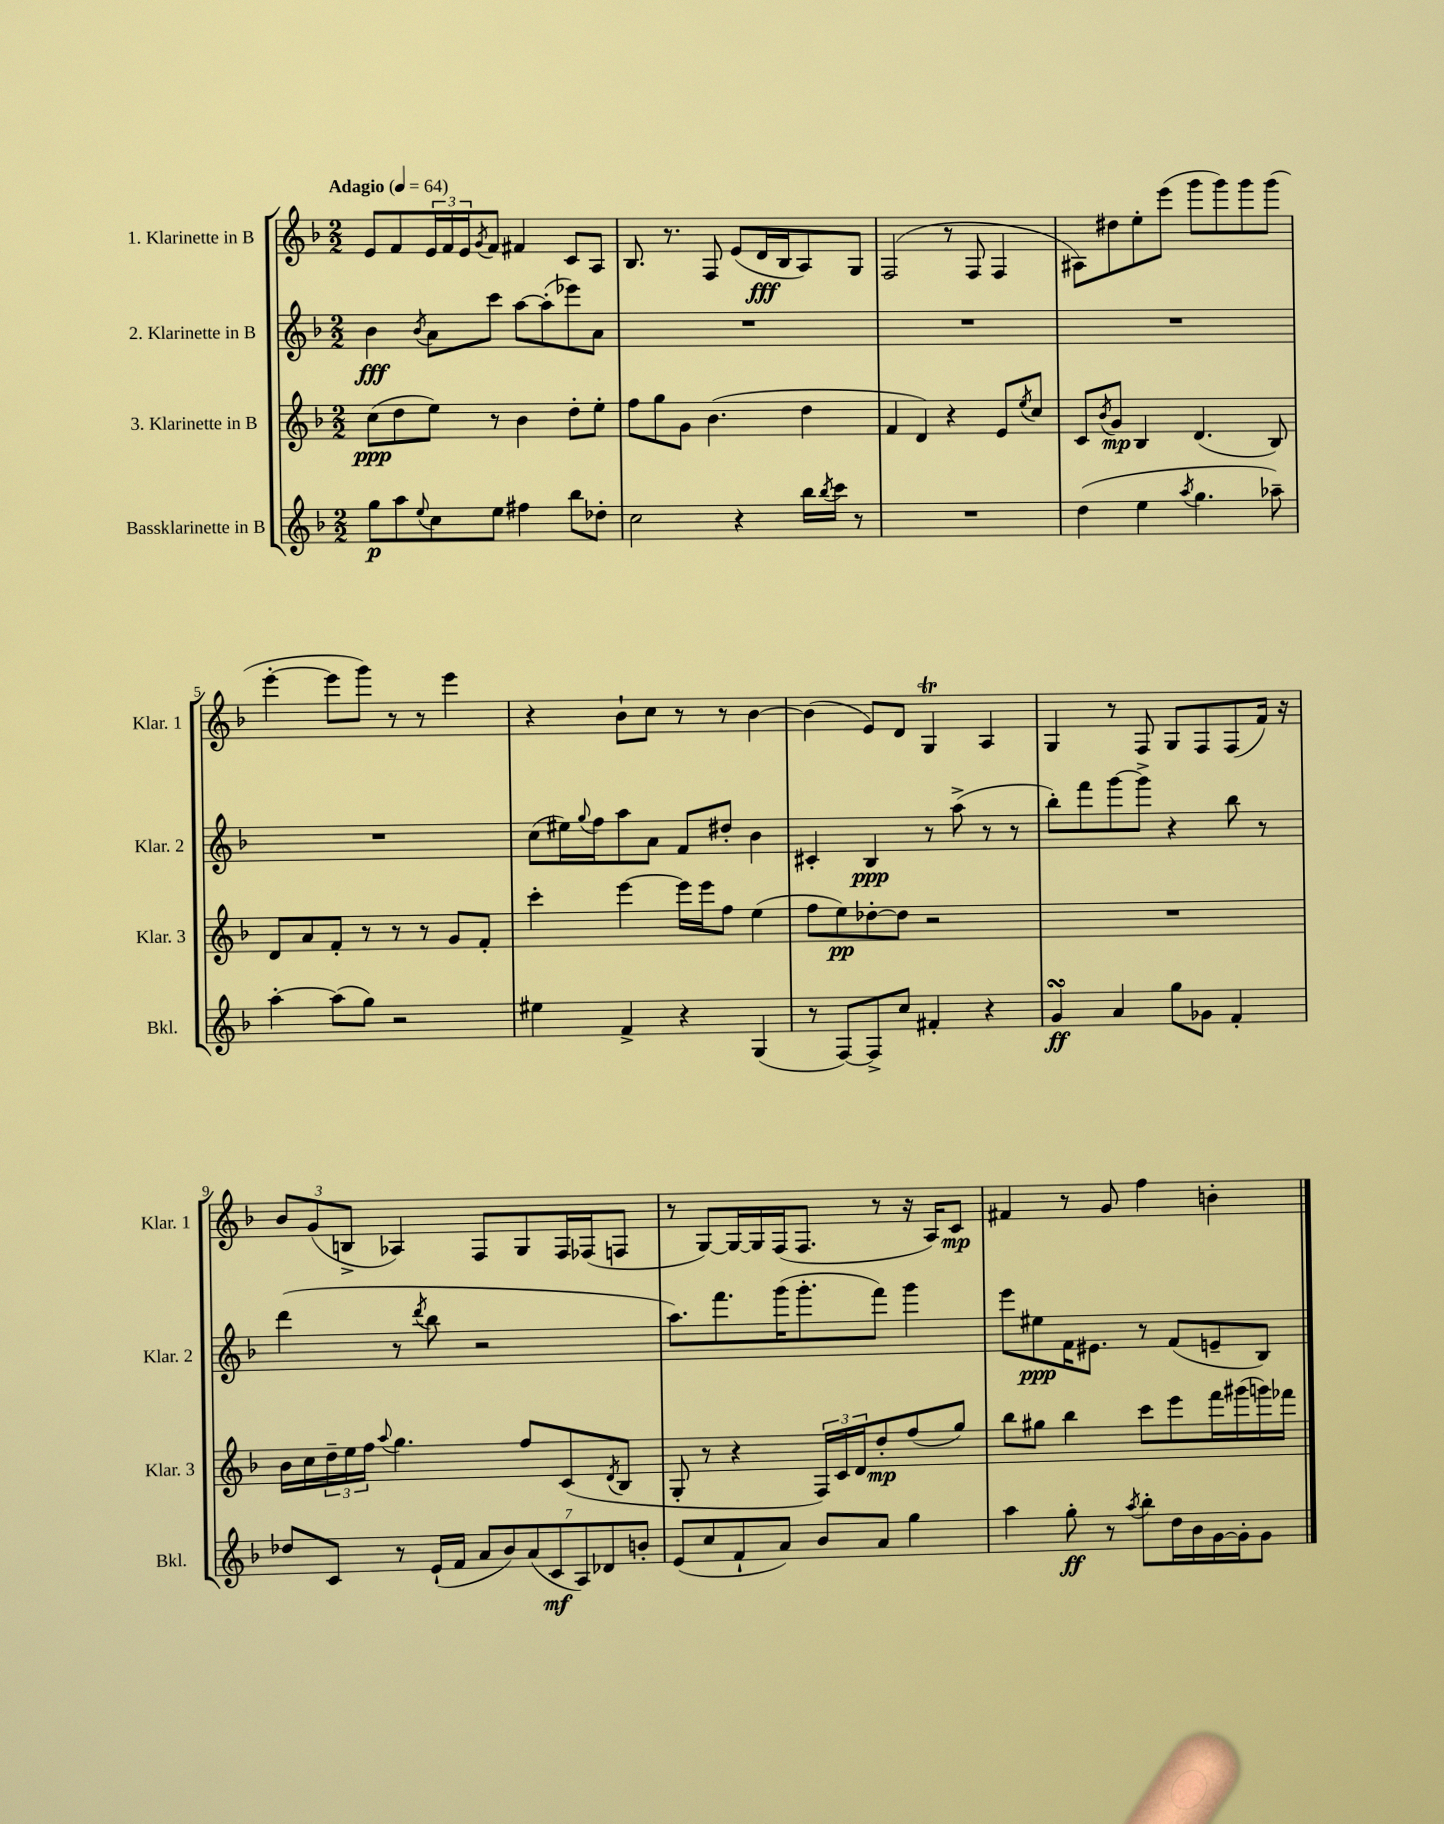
<<
\new StaffGroup <<
\new Staff = "s0" \with { instrumentName = "1. Klarinette in B" shortInstrumentName = "Klar. 1" } {
    \clef treble \key f \major \numericTimeSignature \time 2/2 \tempo "Adagio" 4 = 64
    e'8 f'8 \tuplet 3/2 { e'16 f'16 e'16 } \acciaccatura { g'8 } f'8 fis'4 c'8 a8 |
    bes8. r8. f8 e'8( d'16\fff bes16 a8) g8 |
    f2( r8 f8 f4 |
    ais8) dis''8 e''8-. e'''8( g'''8 g'''8) g'''8 g'''8( |
    e'''4~-. e'''8 g'''8) r8 r8 e'''4 |
    r4 bes'8-! c''8 r8 r8 bes'4~ |
    bes'4( e'8) d'8 g4\trill a4 |
    g4 r8 f8 g8 f8 f8( f'16) r16 |
    \tuplet 3/2 { bes'8 g'8( b8-> } aes4) f8 g8 f16 fes16( f8 |
    r8 g8~) g16~ g16 f16( f8. r8 r16 a16) c'8\mp |
    fis'4 r8 g'8 f''4 b'4-. \bar "|." |
}
\new Staff = "s1" \with { instrumentName = "2. Klarinette in B" shortInstrumentName = "Klar. 2" } {
    \clef treble \key f \major \numericTimeSignature \time 2/2
    bes'4\fff \acciaccatura { bes'8 } a'8 c'''8 a''8~ a''8-.( ees'''8) a'8 |
    R1 |
    R1 |
    R1 |
    R1 |
    c''8( eis''16) \appoggiatura { g''8 } f''16 a''8 a'8 f'8 dis''8-. bes'4 |
    cis'4-. bes4\ppp r8 a''8->( r8 r8 |
    bes''8-.) f'''8 g'''8~ g'''8-> r4 bes''8 r8 |
    d'''4( r8 \acciaccatura { d'''8 } bes''8 r2 |
    a''8.) f'''8. g'''16( g'''8.-. f'''8) g'''4 |
    e'''8 eis''8\ppp f'16 eis'8. r8 f'8( e'8-- bes8) \bar "|." |
}
\new Staff = "s2" \with { instrumentName = "3. Klarinette in B" shortInstrumentName = "Klar. 3" } {
    \clef treble \key f \major \numericTimeSignature \time 2/2
    c''8\ppp( d''8 e''8) r8 bes'4 d''8-. e''8-. |
    f''8 g''8 g'8 bes'4.( d''4 |
    f'4 d'4) r4 e'8 \acciaccatura { e''8 } c''8 |
    c'8 \acciaccatura { bes'8 } g'8\mp bes4 d'4.( bes8) |
    d'8 a'8 f'8-. r8 r8 r8 g'8 f'8-. |
    c'''4-. e'''4~ e'''16 e'''16 f''8 e''4( |
    f''8 e''8\pp) des''8~-. des''8 r2 |
    R1 |
    bes'16 c''16 \tuplet 3/2 { d''16-- e''16 f''16 } \appoggiatura { a''8 } g''4. f''8 c'8( \acciaccatura { d'8 } bes8 |
    g8-. r8 r4 \tuplet 3/2 { f16) c'16 d'16 } d''8-.\mp f''8( g''8) |
    bes''8 gis''8 bes''4 c'''8 e'''8 f'''16 gis'''16( g'''16) fes'''16 \bar "|." |
}
\new Staff = "s3" \with { instrumentName = "Bassklarinette in B" shortInstrumentName = "Bkl." } {
    \clef treble \key f \major \numericTimeSignature \time 2/2
    g''8\p a''8 \appoggiatura { e''8 } c''8 e''8 fis''4 bes''8 des''8-. |
    c''2 r4 bes''16 \acciaccatura { bes''8 } c'''16 r8 |
    R1 |
    d''4( e''4 \acciaccatura { a''8 } g''4. aes''8--) |
    a''4~-. a''8( g''8) r2 |
    eis''4 f'4-> r4 g4( |
    r8 f8~) f8-> c''8 fis'4-. r4 |
    g'4\turn\ff a'4 g''8 ges'8 f'4-. |
    des''8 c'8 r8 e'16-!( f'16 \tuplet 7/4 { a'8 bes'8) a'8( c'8\mf a8) des'8 b'8-. } |
    e'8( c''8 f'8-! a'8) bes'8 a'8 g''4 |
    a''4 g''8-.\ff r8 \acciaccatura { a''8 } bes''8-. d''16 bes'16 g'16~ g'16-. g'8 \bar "|." |
}
>>
>>
